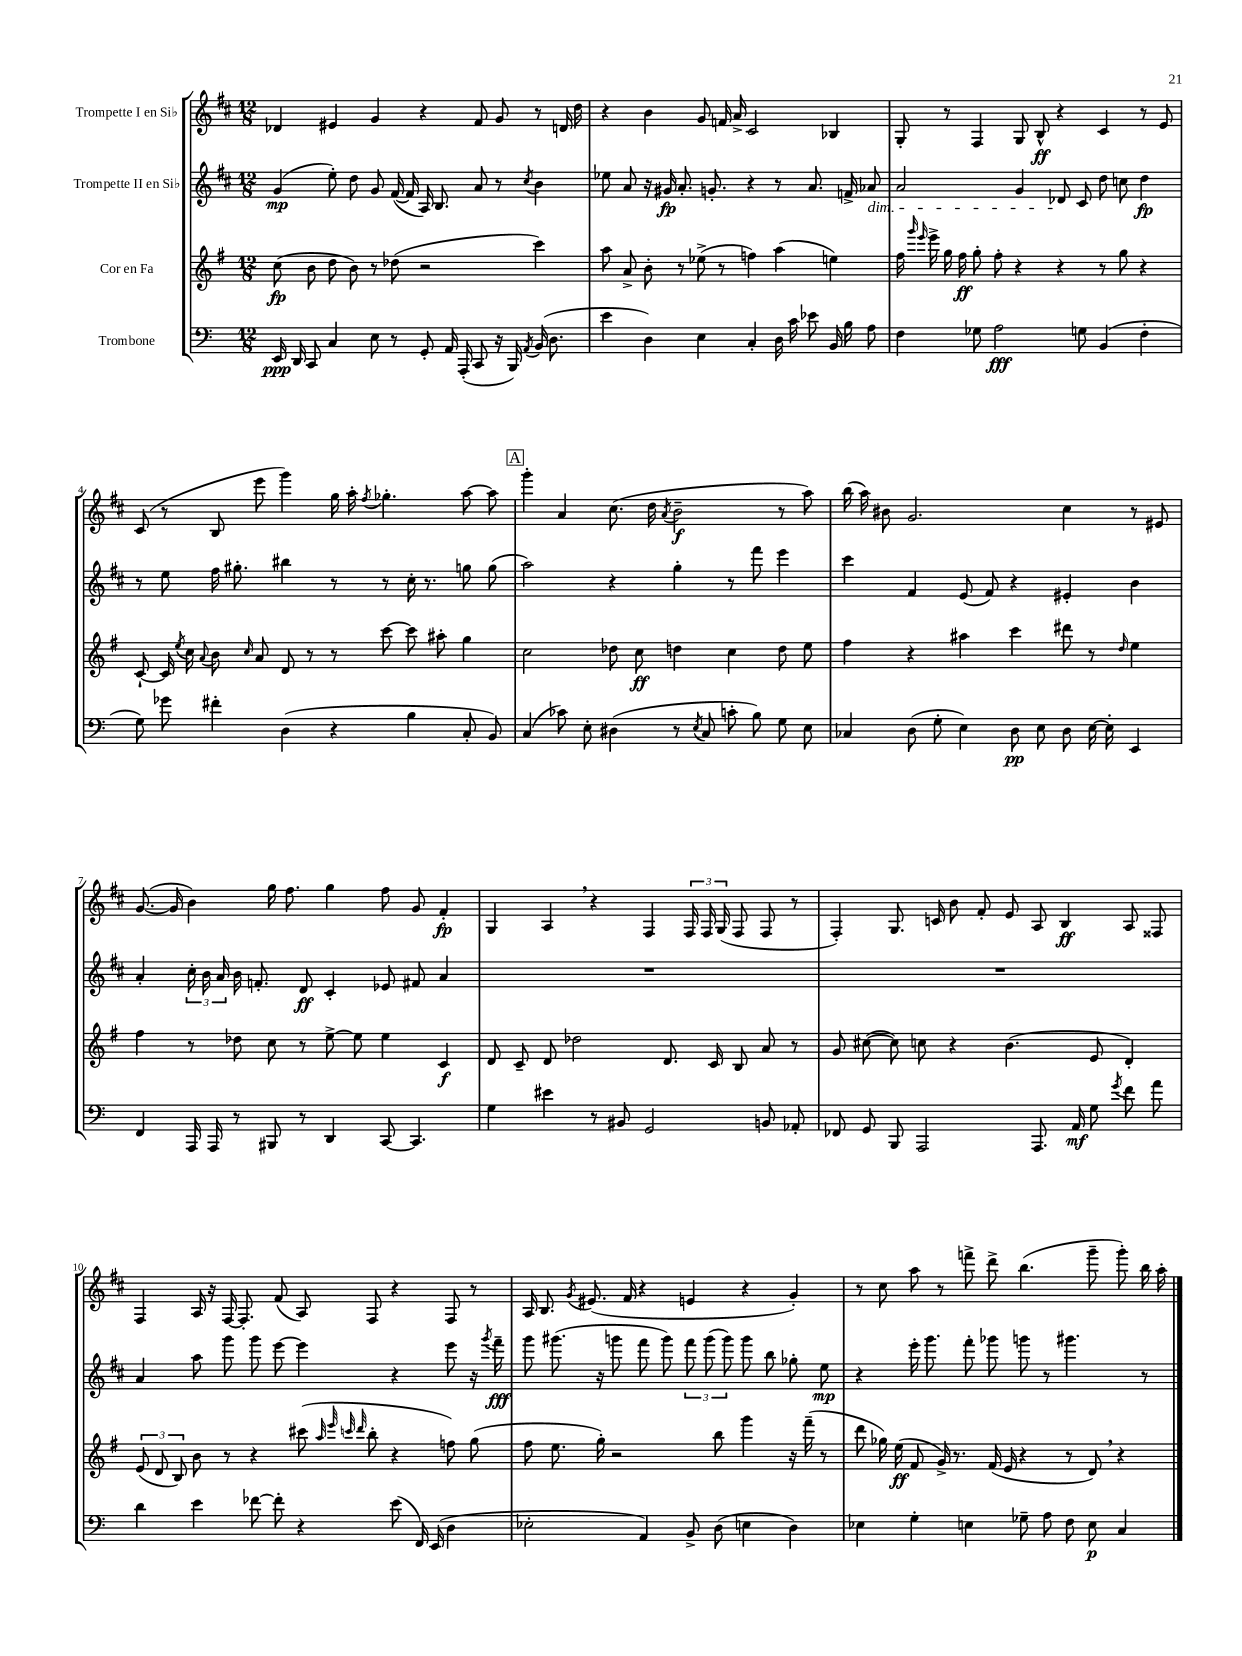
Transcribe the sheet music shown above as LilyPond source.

<<
\new StaffGroup <<
\new Staff = "s0" \with { instrumentName = "Trompette I en Sib" } {
    \clef treble \key d \major \numericTimeSignature \time 12/8
    \autoBeamOff des'4 eis'4 g'4 r4 fis'8 g'8 r8 d'16 d''16 |
    r4 b'4 g'8 f'16 a'16-> cis'2 bes4 |
    g8-. r8 fis4 g8 b8-^\ff r4 cis'4 r8 e'8 |
    cis'8( r8 b8 e'''8 g'''4) g''16 a''16-. \acciaccatura { fis''8 } ges''4.-. a''8~ a''8 |
    \mark \markup { \box "A" } g'''4-. a'4 cis''8.( d''16 \acciaccatura { a'8 } b'2--\f r8 a''8) |
    b''16( a''16) bis'8 g'2. cis''4 r8 eis'8 |
    g'8.~( g'16 b'4) g''16 fis''8. g''4 fis''8 g'8 fis'4-.\fp |
    g4 a4 \breathe r4 fis4 \tuplet 3/2 { fis16 fis16 g16( } fis8 fis8 r8 |
    fis4-.) g8. c'16 b'8 fis'8-. e'8 a8 b4\ff a8 fisis8 |
    fis4 a16 r16 fis16~ fis8.-. fis'8( a8) fis8 r4 fis8 r8 |
    a16 b8. \acciaccatura { g'8 } eis'8.( fis'16 r4 e'4 r4 g'4-.) |
    r8 cis''8 a''8 r8 f'''8-> d'''8-> b''4.( g'''8-- g'''8-.) b''16 a''16-. \bar "|." |
}
\new Staff = "s1" \with { instrumentName = "Trompette II en Sib" } {
    \clef treble \key d \major \numericTimeSignature \time 12/8
    \autoBeamOff g'4\mp( e''8-.) d''8 g'8 fis'16~( fis'16 a16) b8. a'8 r8 \acciaccatura { cis''8 } b'4 |
    ees''8 a'8 r16 gis'16\fp a'8.-. g'8.-. r4 r8 a'8. f'16-> aes'8\dim |
    a'2 g'4 des'8\! cis'8 d''8 c''8 d''4\fp |
    r8 e''8 fis''16 gis''8.-. bis''4 r8 r8 cis''16-. r8. g''8 g''8( |
    \mark \markup { \box "A" } a''2) r4 g''4-. r8 fis'''8 e'''4 |
    cis'''4 fis'4 e'8( fis'8) r4 eis'4-. b'4 |
    a'4-. \tuplet 3/2 { cis''16-. b'16 a'16 } b'16 f'8.-. d'8\ff cis'4-. ees'8 fis'8 a'4 |
    R1. |
    R1. |
    a'4 a''8 g'''8 g'''8 e'''8~ e'''4 r4 e'''8 r16 \acciaccatura { g'''8 } fis'''16--\fff |
    g'''8 gis'''8.( r16 g'''8 fis'''8 g'''8) \tuplet 3/2 { fis'''8 g'''8( g'''8) } g'''8 b''8 ges''8-. e''8\mp |
    r4 e'''16-. g'''8. fis'''8-. ges'''8 g'''8 r8 gis'''4. r8 \bar "|." |
}
\new Staff = "s2" \with { instrumentName = "Cor en Fa" } {
    \clef treble \key g \major \numericTimeSignature \time 12/8
    \autoBeamOff c''8\fp( b'8 d''8 b'8) r8 des''8( r2 c'''4) |
    a''8 a'8-> b'8-. r8 ees''8->( r8 f''4) a''4( e''4) |
    fis''16 \grace { g'''16 e'''16 } e'''16-> g''16 fis''16\ff g''8-. fis''8-. r4 r4 r8 g''8 r4 |
    c'8~-! c'16 \acciaccatura { e''8 } c''16 \appoggiatura { a'8 } b'8 \grace { c''16 } a'8 d'8 r8 r8 c'''8~ c'''8 ais''8-. g''4 |
    \mark \markup { \box "A" } c''2 des''8 c''8\ff d''4 c''4 d''8 e''8 |
    fis''4 r4 ais''4 c'''4 dis'''8 r8 \grace { d''16 } e''4 |
    fis''4 r8 des''8 c''8 r8 e''8~-> e''8 e''4 c'4\f |
    d'8 c'8-- d'8 des''2 d'8. c'16 b8 a'8 r8 |
    g'8 cis''8~( cis''8) c''8 r4 b'4.( e'8 d'4-.) |
    \tuplet 3/2 { e'8( d'8 b8) } b'8 r8 r4 cis'''8( \grace { a''32 e'''32 c'''32 d'''32 } b''8-. r4 f''8) g''8( |
    fis''8 e''8. g''16-.) r2 b''8 g'''4 r16 fis'''16--( r8 |
    d'''8 ges''16) e''16\ff( fis'8 g'16->) r8. fis'16( e'16 r4 r8 d'8) \breathe r4 \bar "|." |
}
\new Staff = "s3" \with { instrumentName = "Trombone" } {
    \clef bass \key c \major \numericTimeSignature \time 12/8
    \autoBeamOff e,16\ppp d,16 c,8 c4 e8 r8 g,8-. a,16 a,,16-.( c,8 r16 b,,16) \acciaccatura { a,8 } b,16( d8. |
    e'4 d4) e4 c4-. d16 c'16 ees'8 b,16 b16 a8 |
    f4 ges8 a2\fff g8 b,4( f4-. |
    g8) ges'8 fis'4-. d4( r4 b4 c8-. b,8) |
    \mark \markup { \box "A" } c4( ces'8) e8-. dis4( r8 \acciaccatura { e8 } c8 c'8-. b8) g8 e8 |
    ces4 d8( g8-. e4) d8\pp e8 d8 e16~ e16-. e,4 |
    f,4 a,,16 a,,16 r8 bis,,8 r8 d,4 c,8~ c,4. |
    g4 eis'4 r8 bis,8 g,2 b,8 aes,8-. |
    fes,8 g,8 b,,8 a,,2 a,,8. a,16\mf g8 \acciaccatura { g'8 } f'8 a'8 |
    d'4 e'4 fes'8~ fes'8-. r4 e'8( f,16) e,16( d4 |
    ees2-. a,4) b,8-> d8( e4 d4) |
    ees4 g4-. e4 ges8-- a8 f8 e8\p c4 \bar "|." |
}
>>
>>
